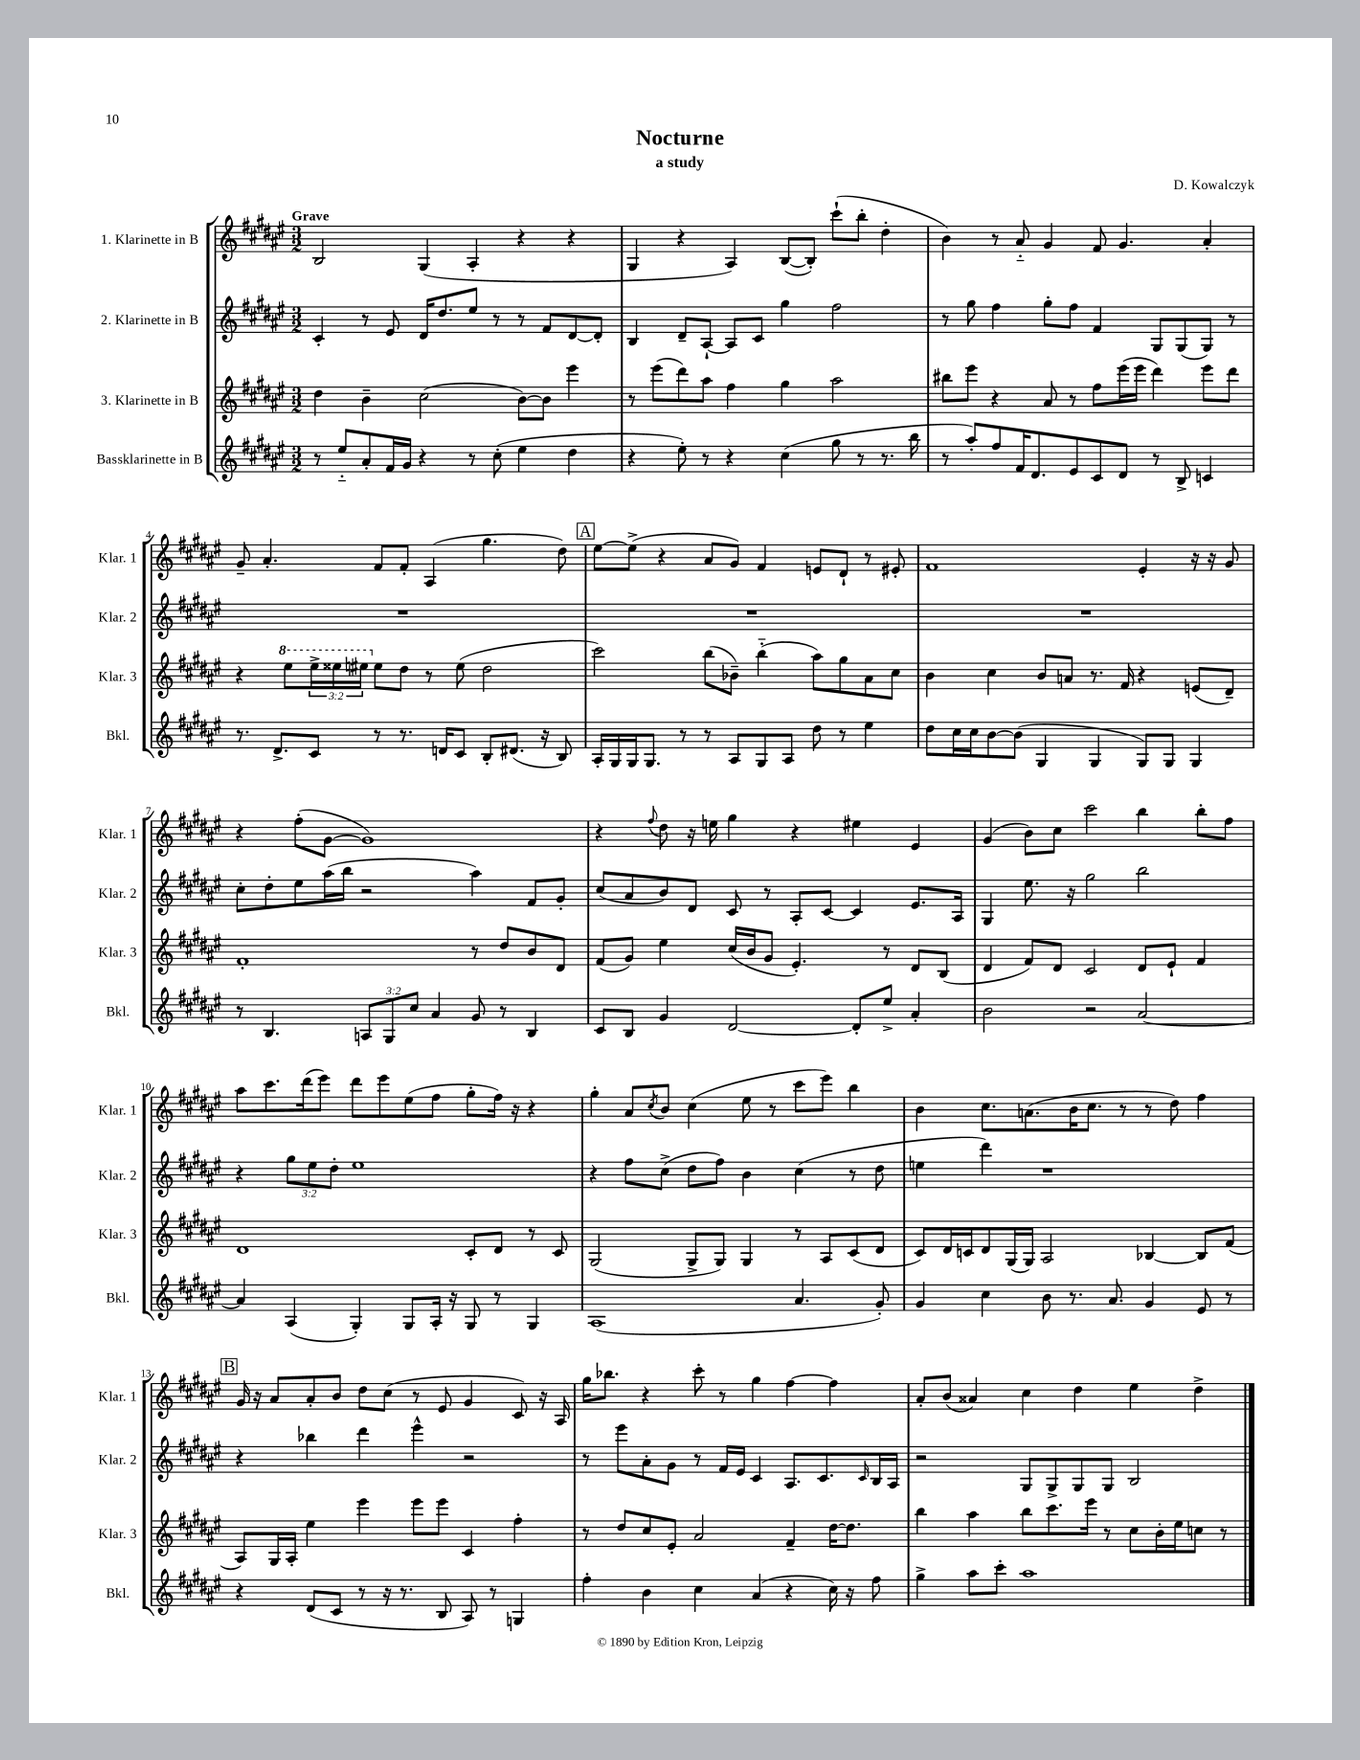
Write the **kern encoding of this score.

**kern	**kern	**kern	**kern
*part4	*part3	*part2	*part1
*staff4	*staff3	*staff2	*staff1
*I"Bassklarinette in B	*I"3. Klarinette in B	*I"2. Klarinette in B	*I"1. Klarinette in B
*I'Bkl.	*I'Klar. 3	*I'Klar. 2	*I'Klar. 1
*clefG2	*clefG2	*clefG2	*clefG2
*k[f#c#g#d#a#e#]	*k[f#c#g#d#a#e#]	*k[f#c#g#d#a#e#]	*k[f#c#g#d#a#e#]
*M3/2	*M3/2	*M3/2	*M3/2
=1	=1	=1	=1
!	!	!	!LO:TX:a:B:t=Grave
8r	4dd#\	4c#'/	2B/
8ee#/L	.	.	.
8a#'/	4b~\	8r	.
16f#/L	.	8e#/	.
16g#/JJ	.	.	.
4r	(2cc#\	16d#/KL	(4G#/
.	.	8.dd#/	.
8r	.	8ee#/J	4A#'/
(8cc#'\	.	8r	.
4ee#\	[8b\L)	8r	4r
.	8b\J]	8f#/L	.
4dd#\	4eee#\	[8d#/	4r
.	.	8d#'/J]	.
=2	=2	=2	=2
4r	8r	4B/	4G#/
.	(8eee#\L	.	.
8ee#'\)	8ddd#\)	8d#~/L	4r
8r	8aa#\J	[8A#`/J	.
4r	4ff#\	8A#/L]	4A#/)
.	.	8c#/J	.
(4cc#\	4gg#\	4gg#\	([8B/L
.	.	.	8B'/J])
8gg#\	2aa#\	2ff#\	(8ccc#`\L
8r	.	.	8bb'\J
8.r	.	.	4dd#'\
16bb\	.	.	.
=3	=3	=3	=3
8r	8bb#X\L	8r	4b\)
8aa#'/L)	8eee#\J	8gg#\	.
8ff#/	4r	4ff#\	8r
16f#/K	.	.	8a#/
8.d#/	.	.	.
.	8a#/	8gg#'\L	4g#/
8e#/	8r	8ff#\J	.
8c#/	8ff#\L	4f#/	8f#/
8d#/J	(16eee#\L	.	4.g#/
.	16eee#\JJ	.	.
8r	4ddd#\)	8G#/L	.
8B^/	.	(8G#/	.
4cn/	8eee#\L	8G#/J)	4a#'/
.	8ddd#\J	8r	.
!!LO:LB:g=z
=4	=4	=4	=4
8.r	4r	1.r	8g#~/
.	.	.	4.a#'/
8.d#^/L	.	.	.
*	*8va	*	*
.	8eee#\L	.	.
8c#/J	24eee#^\L	.	.
.	24eee##X\	.	.
.	24eee#X\JJ	.	.
*	*X8va	*	*
8r	8ee#\L	.	8f#/L
8.r	8dd#\J	.	8f#'/J
.	8r	.	(4A#/
16dn/KL	.	.	.
8c#/J	(8ee#\	.	.
8B'/L	2dd#\	.	4.gg#\
(8.d#X/J	.	.	.
16r	.	.	.
8B/)	.	.	8dd#\)
!!LO:REH:place=s1:t=A
=5	=5	=5	=5
16A#'/LL	2ccc#\)	1.r	[8ee#\L
16G#/	.	.	.
16G#/J	.	.	(8ee#^\J]
8.G#/J	.	.	.
.	.	.	4r
8r	.	.	.
8r	(8bb\L	.	8a#/L
8A#/L	8b-X~\J)	.	8g#/J)
8G#/	(4bb\	.	4f#/
8A#/J	.	.	.
8dd#\	8aa#\L)	.	8en/L
8r	8gg#\	.	8d#`/J
4ee#\	8a#\	.	8r
.	8cc#\J	.	8e#X'/
=6	=6	=6	=6
8dd#\L	4b\	1.r	1f#
16cc#\L	.	.	.
16cc#\J	.	.	.
[8b\	4cc#\	.	.
(8b\J]	.	.	.
4G#/	8b/L	.	.
.	8an/J	.	.
4G#/	8.r	.	.
.	16f#/	.	.
8G#/L)	4r	.	4e#'/
8G#/J	.	.	.
4G#/	(8en/L	.	16r
.	.	.	16r
.	8d#~/J)	.	8g#/
!!LO:LB:g=z
=7	=7	=7	=7
8r	1f#'	8cc#'\L	4r
4.B/	.	8dd#'\	.
.	.	8ee#\	(8ff#'\L
.	.	(16aa#\L	[8g#\J
.	.	16bb\JJ	.
12An/L	.	2r	1g#])
12G#/	.	.	.
12cc#/J	.	.	.
4a#/	.	.	.
8g#/	8r	4aa#\)	.
8r	8dd#/L	.	.
4B/	8b/	8f#/L	.
.	8d#/J	8g#'/J	.
=8	=8	=8	=8
8c#/L	(8f#/L	(8cc#/L	4r
8B/J	8g#/J)	8a#/	.
.	.	.	8qqff#/
4g#/	4ee#\	8b/)	8dd#\
.	.	8d#/J	16r
.	.	.	16een\
[2d#/	(16cc#/LL	8c#/	4gg#\
.	16b/J	.	.
.	8g#/J	8r	.
.	4.e#'/)	8A#'/L	4r
.	.	[8c#/J	.
8d#'/L]	.	4c#/]	4ee#X\
8ee#^/J	8r	.	.
4a#'/	8d#/L	8.e#/L	4e#/
.	(8B/J	.	.
.	.	16A#/Jk	.
=9	=9	=9	=9
2b\	4d#/	4G#/	(4g#/
.	8f#/L)	8.ee#\	8b\L)
.	8d#/J	.	8cc#\J
.	.	16r	.
2r	2c#/	2gg#\	2ccc#\
[2a#/	8d#/L	2bb\	4bb\
.	8e#`/J	.	.
.	4f#/	.	8bb'\L
.	.	.	8ff#\J
!!LO:LB:g=z
=10	=10	=10	=10
4a#/]	1d#	4r	8aa#\L
.	.	.	8.ccc#\
(4A#/	.	12gg#\L	.
.	.	.	(16ddd#\k
.	.	12ee#\	.
.	.	.	8eee#\J)
.	.	12dd#'\J	.
4G#'/)	.	1ee#	8ddd#\L
.	.	.	8eee#\
8G#/L	.	.	(8ee#\
16A#'/Jk	.	.	8ff#\J
16r	.	.	.
8G#/	8c#'/L	.	8gg#'\L
8r	8d#/J	.	16ff#\Jk)
.	.	.	16r
4G#/	8r	.	4r
.	8c#/	.	.
=11	=11	=11	=11
(1A#	(2G#/	4r	4gg#'\
.	.	8ff#\L	8a#/L
.	.	.	8qcc#/
.	.	(8cc#^\J	8b/J
.	8G#^/L	8dd#\L	(4cc#\
.	8G#/J)	8ff#\J)	.
.	4G#/	4b\	8ee#\
.	.	.	8r
4.a#/	8r	(4cc#\	8ccc#\L
.	8A#/L	.	8eee#\J)
.	(8c#/	8r	4bb\
8g#'/)	8d#/J	8dd#\	.
=12	=12	=12	=12
4g#/	8c#/L)	4een\	4b\
.	16d#/L	.	.
.	16cn/J	.	.
4cc#\	8d#/	4ddd#\)	8.cc#\L
.	(16G#/L	.	.
.	16G#/JJ)	.	(8.an\
8b\	2A#/	1r	.
8.r	.	.	16b\K
.	.	.	8.cc#\J
8.a#/	.	.	.
.	.	.	8r
4g#/	[4B-X/	.	8r
.	.	.	8dd#\)
8e#/	8B-/L]	.	4ff#\
8r	(8f#/J	.	.
!!LO:LB:g=z
!!LO:REH:place=s1:t=B
=13	=13	=13	=13
4r	8A#/L)	4r	16g#/
.	.	.	16r
.	16G#/L	.	8a#/L
.	16A#'/JJ	.	.
(8d#/L	4ee#\	4bb-X\	8a#'/
8c#/J	.	.	8b/J
8r	4eee#\	4ddd#\	8dd#\L
16r	.	.	(8cc#\J
8.r	.	.	.
.	8eee#\L	4eee#^^\	8r
8B/	8eee#\J	.	8e#/
8A#/)	4c#/	2r	4g#/
8r	.	.	.
4Gn/	4ff#'\	.	8c#/)
.	.	.	16r
.	.	.	16A#/
=14	=14	=14	=14
4ff#'\	8r	8r	16gg#\KL
.	.	.	8.bb-X\J
.	8dd#/L	8eee#\L	.
4b\	8cc#/	8a#'\	4r
.	8e#'/J	8g#\J	.
4cc#\	2a#/	8r	8ccc#'\
.	.	16f#/LL	8r
.	.	16e#/JJ	.
(4a#/	.	4c#/	4gg#\
4r	4f#~/	8.A#/L	[4ff#\
.	.	8.c#/	.
16cc#\)	[16dd#\KL	.	4ff#\]
16r	8.dd#\J]	.	.
.	.	16qqc#/	.
8ff#\	.	16B/L	.
.	.	16A#/JJ	.
=15	=15	=15	=15
4gg#^\	4bb\	2r	8a#'/L
.	.	.	(8b/J
8aa#\L	4aa#\	.	4a##X/)
8ccc#'\J	.	.	.
1aa#	8bb\L	8G#/L	4cc#\
.	8.ccc#\	8G#^/	.
.	.	8G#/	4dd#\
.	16eee#\Jk	.	.
.	8r	8G#/J	.
.	8cc#\L	2B/	4ee#\
.	16b'\L	.	.
.	16ee#\J	.	.
.	8ccn\J	.	4dd#^\
.	8r	.	.
==	==	==	==
*-	*-	*-	*-
